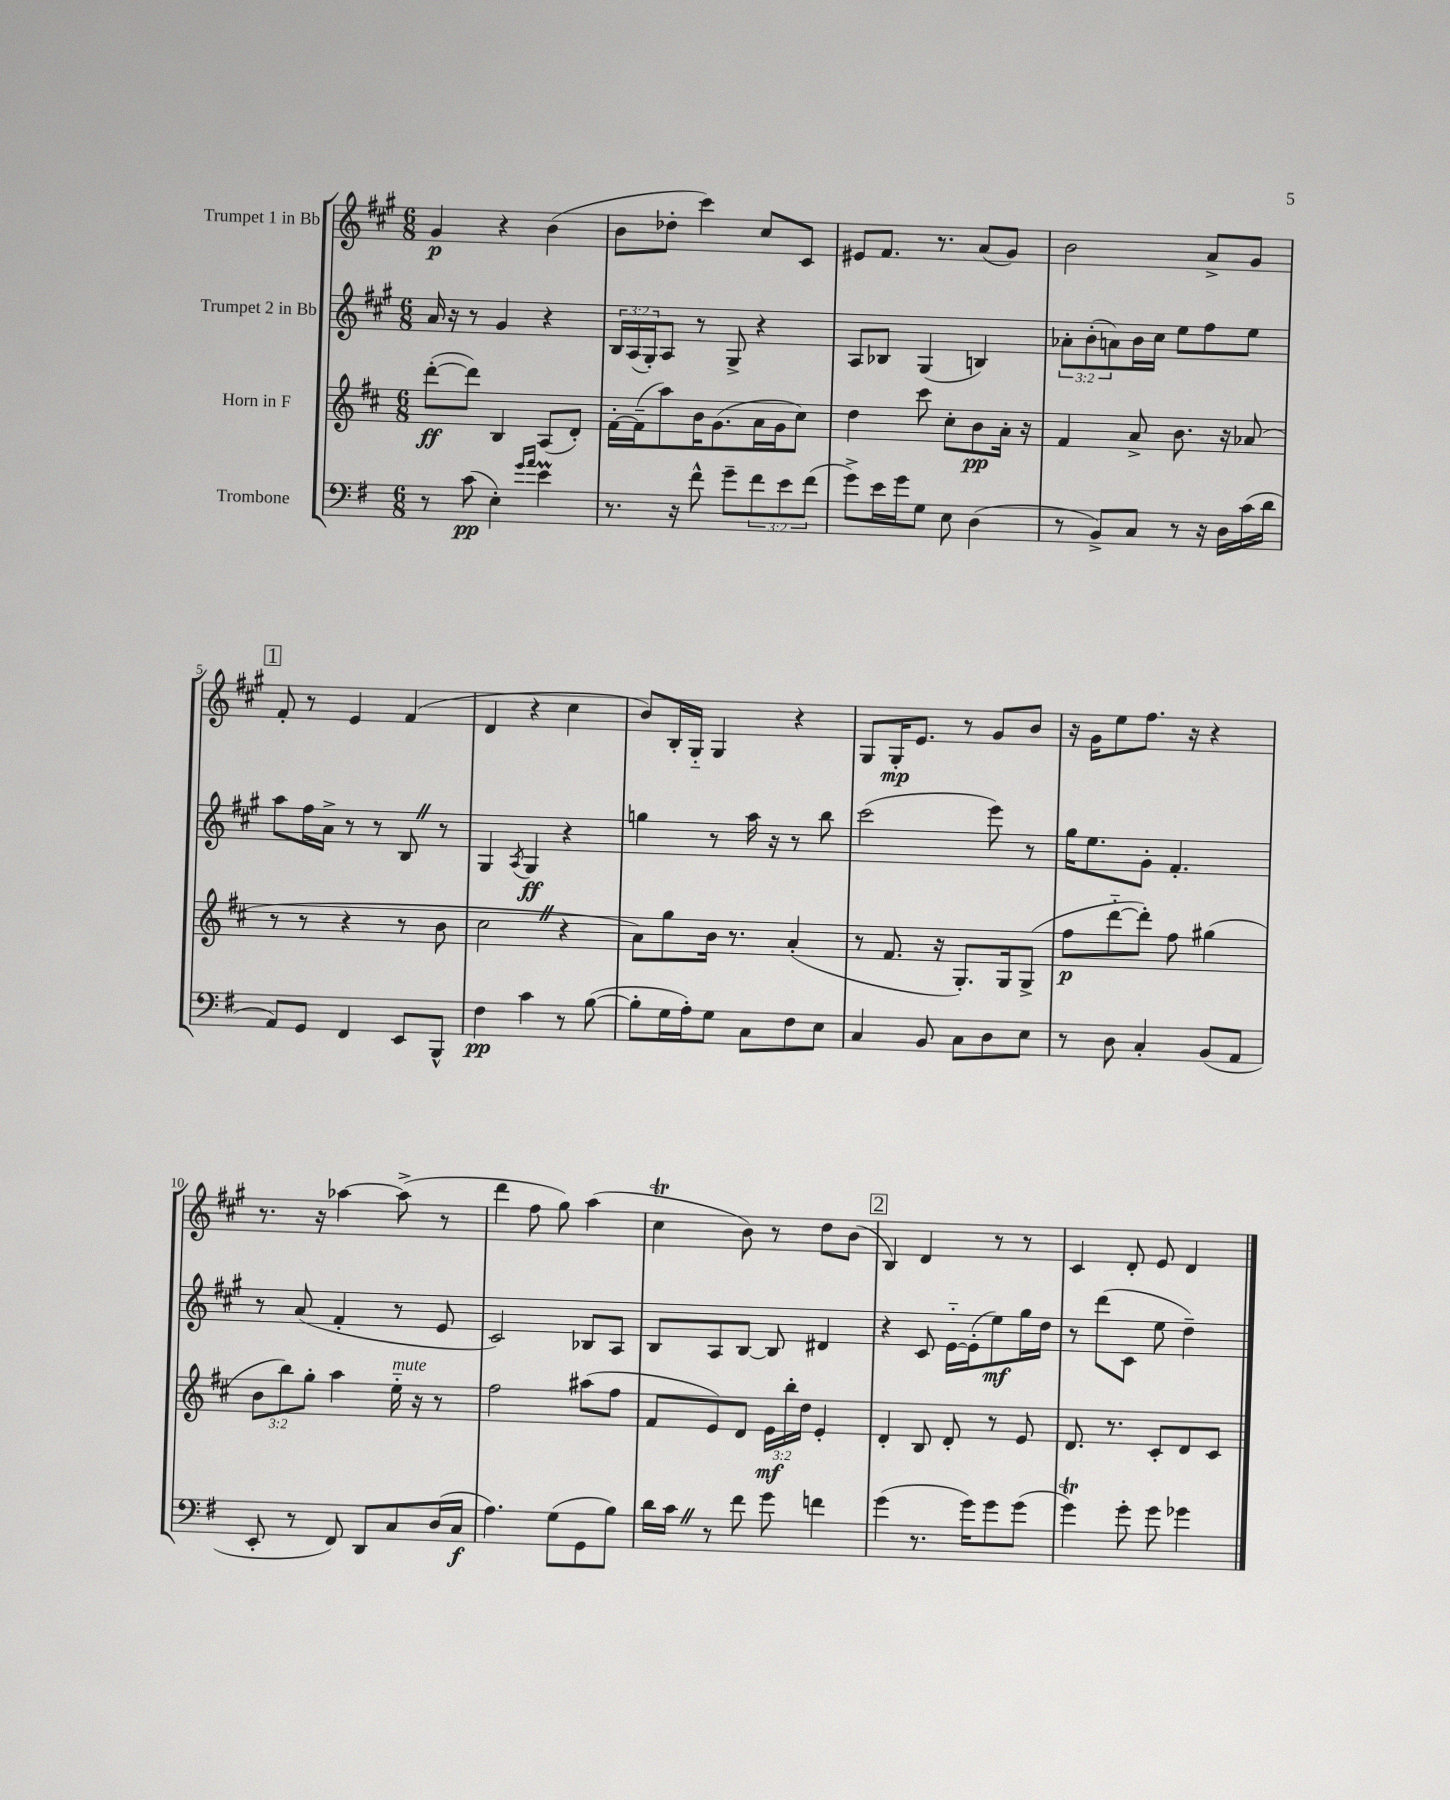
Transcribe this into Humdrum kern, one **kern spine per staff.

**kern	**dynam	**kern	**dynam	**kern	**dynam	**kern	**dynam
*part4	*part4	*part3	*part3	*part2	*part2	*part1	*part1
*staff4	*staff4	*staff3	*staff3	*staff2	*staff2	*staff1	*staff1
*I"Trombone	*	*I"Horn in F	*	*I"Trumpet 2 in Bb	*	*I"Trumpet 1 in Bb	*
*clefF4	*	*clefG2	*	*clefG2	*	*clefG2	*
*k[f#]	*	*k[f#c#]	*	*k[f#c#g#]	*	*k[f#c#g#]	*
*M6/8	*	*M6/8	*	*M6/8	*	*M6/8	*
=1	=1	=1	=1	=1	=1	=1	=1
8r	.	([8ddd'\L	ff	16a/	.	4g#/	p
.	.	.	.	16r	.	.	.
(8c\	pp	8ddd\J])	.	8r	.	.	.
4E'\)	.	4B/	.	4g#/	.	4r	.
16qqg/LL	.	.	.	.	.	.	.
16qqa/JJ	.	.	.	.	.	.	.
4eM\	.	(8A/L	.	4r	.	(4b\	.
.	.	8d'/J)	.	.	.	.	.
=2	=2	=2	=2	=2	=2	=2	=2
8.r	.	[16f#'\LL	.	24B/LL	.	8b\L	.
.	.	.	.	(24A/	.	.	.
.	.	(16f#~\J]	.	.	.	.	.
.	.	.	.	24G#'/J)	.	.	.
.	.	8aa\)	.	8A/J	.	8dd-X'\J	.
16r	.	.	.	.	.	.	.
8f#^^\	.	16b\K	.	8r	.	4ccc#\)	.
.	.	(8.g\	.	.	.	.	.
8g~\L	.	.	.	8G#^/	.	.	.
12f#\	.	16a\L	.	4r	.	8cc#/L	.
.	.	16g\J	.	.	.	.	.
12e\	.	.	.	.	.	.	.
.	.	8cc#\J)	.	.	.	8c#/J	.
(12f#\J	.	.	.	.	.	.	.
=3	=3	=3	=3	=3	=3	=3	=3
8g^\L)	.	4dd\	.	8A/L	.	8e#X/L	.
16e\L	.	.	.	8B-X/J	.	8.f#/J	.
16g\J	.	.	.	.	.	.	.
8G\J	.	8ccc#\	.	(4G#/	.	.	.
.	.	.	.	.	.	8.r	.
8E\	.	8cc#'\L	.	.	.	.	.
(4D\	.	8b\	pp	4Bn/)	.	(8a/L	.
.	.	16a'\Jk	.	.	.	8g#/J)	.
.	.	16r	.	.	.	.	.
=4	=4	=4	=4	=4	=4	=4	=4
8r	.	4f#/	.	12a-X'\L	.	2b\	.
.	.	.	.	(12b'\	.	.	.
8BB^/L)	.	.	.	.	.	.	.
.	.	.	.	12an\)	.	.	.
8C/J	.	8a^/	.	16b\L	.	.	.
.	.	.	.	16cc#\JJ	.	.	.
8r	.	8.b\	.	8ee\L	.	.	.
16r	.	.	.	8ff#\	.	8a^/L	.
16D\LL	.	16r	.	.	.	.	.
(16c\	.	(8a-X/	.	8ee\J	.	8g#/J	.
16d\JJ	.	.	.	.	.	.	.
!!LO:LB:g=z
!!LO:REH:place=s1:t=1
=5	=5	=5	=5	=5	=5	=5	=5
8AA/L)	.	8r	.	8aa\L	.	8f#'/	.
8GG/J	.	8r	.	16ff#\L	.	8r	.
.	.	.	.	16a^\JJ	.	.	.
4FF#/	.	4r	.	8r	.	4e/	.
.	.	.	.	8r	.	.	.
8EE/L	.	8r	.	8BZ/	.	(4f#/	.
8BBB^^/J	.	8b\	.	8r	.	.	.
=6	=6	=6	=6	=6	=6	=6	=6
4F#\	pp	2cc#Z\	.	4G#/	.	4d/	.
.	.	.	.	8qA/	.	.	.
4c\	.	.	.	4G#/	ff	4r	.
8r	.	4r	.	4r	.	4cc#\	.
([8B\	.	.	.	.	.	.	.
=7	=7	=7	=7	=7	=7	=7	=7
8B'\L]	.	8a\L)	.	4ggn\	.	8b/L)	.
16G\L	.	8gg\	.	.	.	16B'/L	.
16A'\J)	.	.	.	.	.	16G#/JJ	.
8G\J	.	16b\Jk	.	8r	.	4G#/	.
.	.	8.r	.	.	.	.	.
8C\L	.	.	.	16aa\	.	.	.
.	.	.	.	16r	.	.	.
8F#\	.	(4a'/	.	8r	.	4r	.
8E\J	.	.	.	8bb\	.	.	.
=8	=8	=8	=8	=8	=8	=8	=8
4C/	.	8r	.	(2ccc#\	.	8G#/L	.
.	.	8.f#/	.	.	.	16G#'/K	mp
.	.	.	.	.	.	8.e/J	.
8BB/	.	.	.	.	.	.	.
.	.	16r	.	.	.	.	.
8C\L	.	8.G'/L)	.	.	.	8r	.
8D\	.	.	.	8eee\)	.	8g#/L	.
.	.	16G/k	.	.	.	.	.
8E\J	.	(8G^/J	.	8r	.	8b/J	.
=9	=9	=9	=9	=9	=9	=9	=9
8r	.	8ff#\L	p	16gg#\KL	.	16r	.
.	.	.	.	8.ee\	.	16g#\KL	.
8D\	.	[8ddd\	.	.	.	8ee\	.
4C'/	.	8ddd'\J])	.	8g#'\J	.	8.ff#\J	.
.	.	8ff#\	.	4.f#'/	.	.	.
.	.	.	.	.	.	16r	.
(8BB/L	.	(4gg#X\	.	.	.	4r	.
8AA/J	.	.	.	.	.	.	.
!!LO:LB:g=z
=10	=10	=10	=10	=10	=10	=10	=10
8EE'/	.	12b\L	.	8r	.	8.r	.
.	.	12bb\)	.	.	.	.	.
8r	.	.	.	(8a/	.	.	.
.	.	12gg'\J	.	.	.	.	.
.	.	.	.	.	.	16r	.
8FF#/)	.	4aa\	.	4f#'/	.	[4aa-X\	.
8DD/L	.	.	.	.	.	.	.
!	!	!LO:TX:a:i:t=mute	!	!	!	!	!
8C/	.	16ee\	.	8r	.	(8aa-^\]	.
.	.	16r	.	.	.	.	.
(16D/L	.	8r	.	8e/	.	8r	.
16C/JJ	f	.	.	.	.	.	.
=11	=11	=11	=11	=11	=11	=11	=11
4.A\)	.	2ff#\	.	2c#/)	.	4ddd\	.
.	.	.	.	.	.	8ff#\	.
(8G\L	.	.	.	.	.	8gg#\)	.
8GG\	.	(8aa#X\L	.	8B-X/L	.	(4aa\	.
8B\J)	.	8ff#\J	.	8A/J	.	.	.
=12	=12	=12	=12	=12	=12	=12	=12
16d\LL	.	8f#/L	.	8B/L	.	4cc#t\	.
16cZ\JJ	.	.	.	.	.	.	.
8r	.	8e/)	.	8A/	.	.	.
8f#\	.	8d/J	.	[8B/J	.	8b\)	.
8g\	.	24e\LL	mf	8B/]	.	8r	.
.	.	24bb'\	.	.	.	.	.
.	.	24dd\JJ	.	.	.	.	.
4fn\	.	4e'/	.	4d#X/	.	8dd\L	.
.	.	.	.	.	.	(8b\J	.
!!LO:REH:place=s1:t=2
=13	=13	=13	=13	=13	=13	=13	=13
(4g\	.	4d'/	.	4r	.	4B/)	.
8.r	.	8B/	.	8c#/	.	4d/	.
.	.	8d'/	.	[16e\LL	.	.	.
16g\KL)	.	.	.	(16e'\J]	.	.	.
8g\	.	8r	.	8ee\)	mf	8r	.
(8g\J	.	8e/	.	16gg#\L	.	8r	.
.	.	.	.	16dd\JJ	.	.	.
=14	=14	=14	=14	=14	=14	=14	=14
4gT\)	.	8.d/	.	8r	.	4c#/	.
.	.	.	.	(8ddd\L	.	.	.
.	.	8.r	.	.	.	.	.
8g'\	.	.	.	8c#\J	.	8d'/	.
8g\	.	8c#'/L	.	8ee\	.	8e/	.
4g-X\	.	8d/	.	4dd~\)	.	4d/	.
.	.	8c#/J	.	.	.	.	.
==	==	==	==	==	==	==	==
*-	*-	*-	*-	*-	*-	*-	*-
